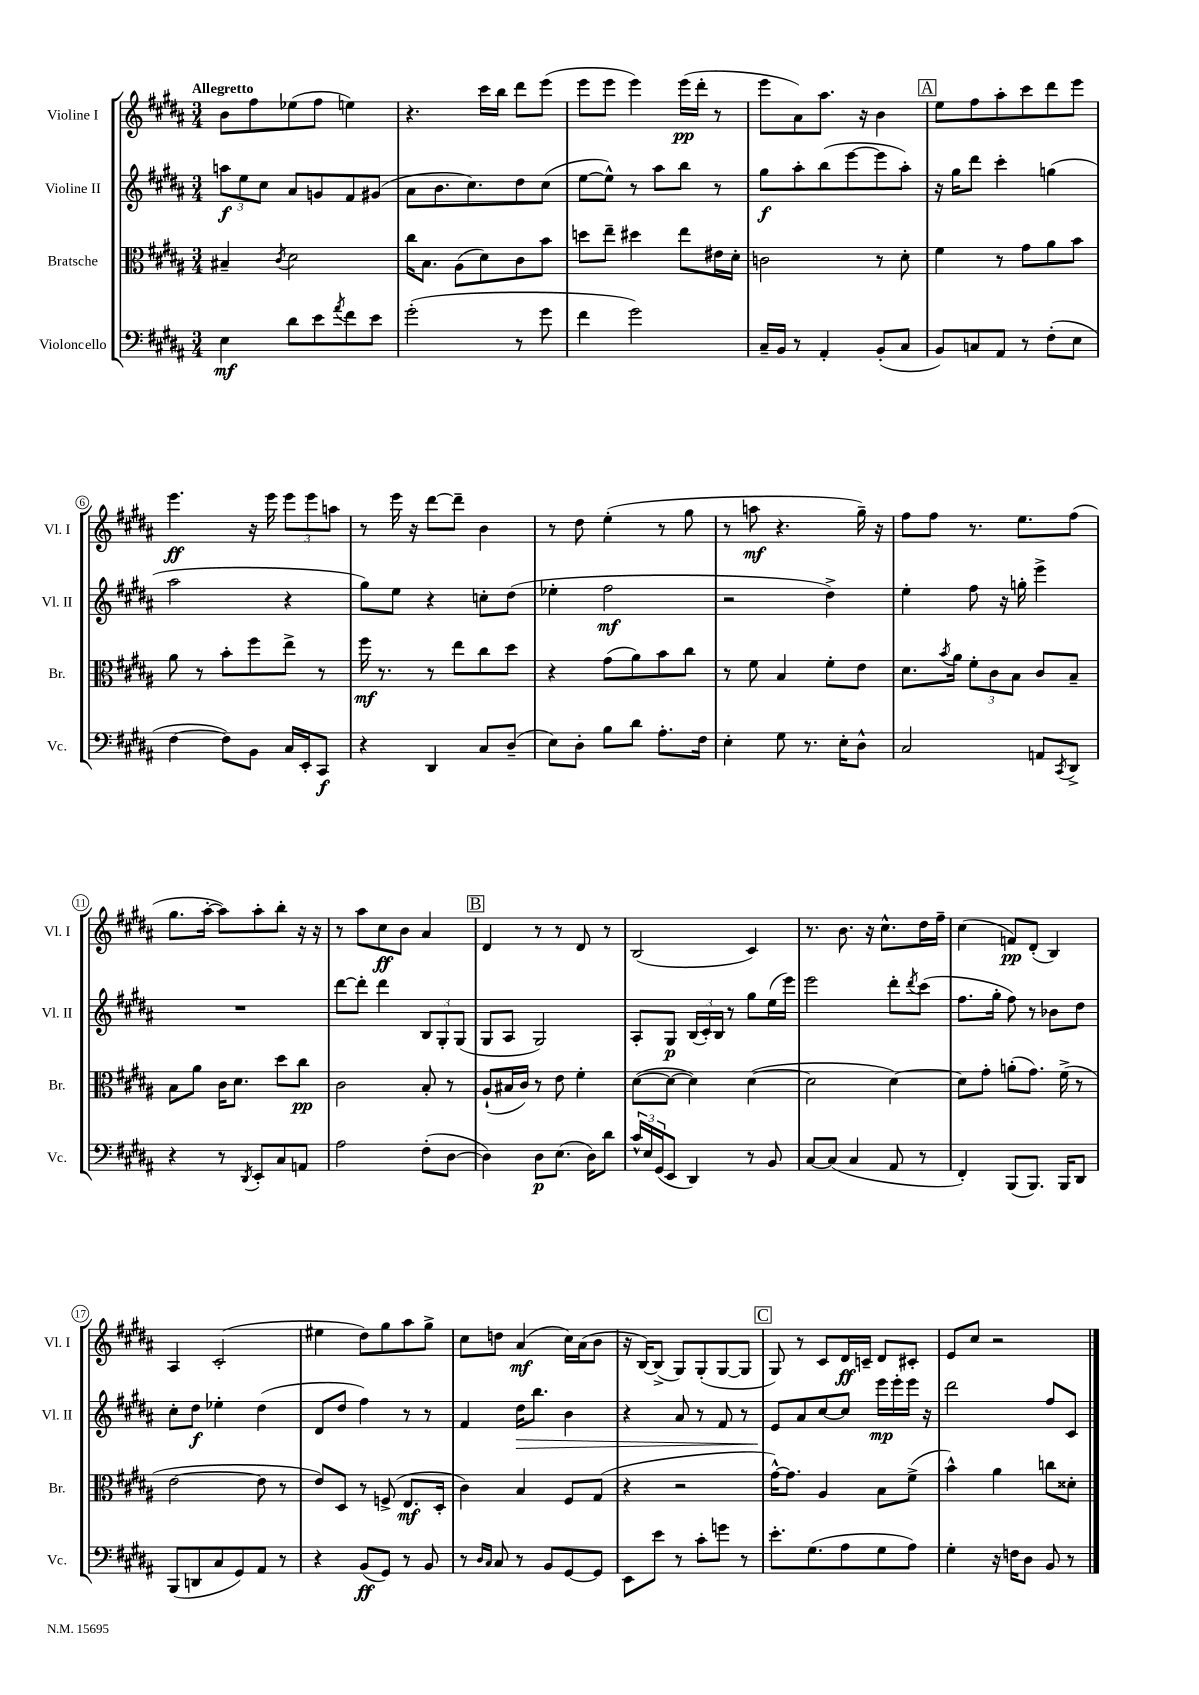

**kern	**kern	**kern	**kern
*staff4	*staff3	*staff2	*staff1
*clefF4	*clefC3	*clefG2	*clefG2
*k[f#c#g#d#a#]	*k[f#c#g#d#a#]	*k[f#c#g#d#a#]	*k[f#c#g#d#a#]
*M3/4	*M3/4	*M3/4	*M3/4
4E\	4B#~/	12aa\L	8b\L
.	.	12ee\	.
.	.	.	8ff#\
.	.	12cc#\J	.
.	8qc#/	.	.
8d#\L	2d#\	8a#/L	(8ee-\
8e\	.	8g/	8ff#\J
8qa#/	.	.	.
8f#\	.	8f#/	4ee\)
8e\J	.	(8g#/J	.
=	=	=	=
(2g#'\	16cc#\LK	8a#\L	4.r
.	8.B\J	.	.
.	.	8.b\	.
.	(8A#\L	.	.
.	.	8.cc#\)	.
.	8d#\)	.	16ccc#\LL
.	.	.	16bb\JJ
8r	8c#\	8dd#\	8ddd#\L
8g#\	8b\J	(8cc#\J	(8eee\J
=	=	=	=
4f#\	8dd\L	[8ee\L	8eee\L
.	8ee~\J	8ee^^\]J)	8eee\J
2g#\)	4dd#\	8r	4eee\)
.	.	8aa#\L	.
.	8ee\L	8bb\J	(16eee\LL
.	.	.	16ddd#'\JJ
.	16e#\L	8r	8r
.	16d#'\JJ	.	.
=	=	=	=
16C#~/LL	2c\	8gg#\L	8eee\L
16BB/JJ	.	.	.
8r	.	8aa#'\	8a#\)
4AA#'/	.	(8bb\	8.aa#\J
.	.	[8eee\	.
.	.	.	16r
(8BB'/L	8r	8eee\]	4b\
8C#/J	8d#'\	8aa#'\J)	.
=	=	=	=
8BB/L)	4f#\	16r	8ee\L
.	.	16gg#\LK	.
8C/	.	8ddd#\J	8ff#\
8AA#/J	8r	4ccc#'\	8aa#'\
8r	8g#\L	.	8ccc#\
(8F#'\L	8a#\	(4gg\	8ddd#\
8E\J	8b\J	.	8eee\J
=	=	=	=
[4F#\	8a#\	2aa#\	4.eee\
.	8r	.	.
8F#\]L)	8b'\L	.	.
8BB\J	8ff#\	.	16r
.	.	.	16eee\
16C#/LL	8ee^\J	4r	12eee\L
16EE'/J	.	.	.
.	.	.	12eee\
8CC#/J	8r	.	.
.	.	.	12aa\J
=	=	=	=
4r	16ff#\	8gg#\L)	8r
.	8.r	.	.
.	.	8ee\J	16eee\
.	.	.	16r
4DD#/	8r	4r	[8ddd#\L
.	8ee\L	.	8ddd#~\]J
8C#/L	8cc#\	8cc'\L	4b\
(8D#~/J	8dd#\J	(8dd#\J	.
=	=	=	=
8E\L)	4r	4ee-'\	8r
8D#'\J	.	.	8dd#\
8B\L	(8g#\L	2ff#\	(4ee'\
8d#\J	8a#\)	.	.
8.A#'\L	8b\	.	8r
.	8cc#\J	.	8gg#\
16F#\Jk	.	.	.
=	=	=	=
4E'\	8r	2r	8r
.	8f#\	.	8aa\
8G#\	4B/	.	4.r
8.r	.	.	.
.	8f#'\L	4dd#^\)	.
16E'\LK	.	.	.
8D#^^\J	8e\J	.	16gg#~\)
.	.	.	16r
=	=	=	=
2C#/	8.d#\L	4ee'\	8ff#\L
.	.	.	8ff#\J
.	8qb/	.	.
.	16a#\Jk	.	.
.	12f#'\L	8ff#\	8.r
.	12c#\	.	.
.	.	16r	.
.	12B\J	.	.
.	.	16gg'\	8.ee\L
8AA/L	8c#/L	4eee^\	.
8qCC#/	.	.	.
8DD#^/J	8B~/J	.	(8ff#\J
=	=	=	=
4r	8B\L	2.r	8.gg#\L
.	8a#\J	.	.
.	.	.	[16aa#'\Jk
8r	16c#\LK	.	8aa#\]L)
.	8.d#\J	.	.
8qDD#/	.	.	.
8EE'/L	.	.	8aa#'\
8C#/	8dd#\L	.	8bb'\J
8AA/J	8cc#\J	.	16r
.	.	.	16r
=	=	=	=
2A#\	2c#\	[8ddd#\L	8r
.	.	8ddd#'\]J	8aa#\L
.	.	4ddd#\	8cc#\
.	.	.	8b\J
(8F#'\L	8B'/	12B/L	4a#/
.	.	12G#'/	.
[8D#\J	8r	.	.
.	.	(12G#/J	.
=	=	=	=
4D#\])	(8A#`/L	8G#/L	4d#/
.	16B#/L	8A#/J	.
.	16c#/JJ)	.	.
8D#\L	8r	2G#/)	8r
(8.E\J	8e\	.	8r
.	4f#'\	.	8d#/
16D#\LK)	.	.	.
8d#\J	.	.	8r
=	=	=	=
24c#^^/LL	([8d#\L	8A#'/L	(2B/
24E/	.	.	.
(24GG#/J	.	.	.
8EE/J	8d#\_J	8G#/J	.
4DD#/)	4d#\])	(24B/LL	.
.	.	24c#'/)	.
.	.	24B/JJ	.
.	.	8r	.
8r	([4d#\	8gg#\L	4c#/)
8BB/	.	(16ee\L	.
.	.	16eee\JJ)	.
=	=	=	=
[8C#/L	2d#\]	2eee\	8.r
(8C#/]J	.	.	.
.	.	.	8.b\
4C#/	.	.	.
.	.	.	16r
.	.	.	8.cc#^^\L
8AA#/	[4d#\)	8ddd#'\L	.
.	.	8qddd#/	.
8r	.	(8ccc#\J	16dd#\L
.	.	.	16ff#~\JJ
=	=	=	=
4FF#'/)	8d#\]L	8.ff#\L	(4cc#\
.	8g#'\J	.	.
.	.	16gg#'\Jk	.
(8BBB/L	(8a'\L	8ff#\)	8f/L)
8.BBB/J)	8.g#\J)	8r	(8d#'/J
.	.	8b-\L	4B/)
16BBB/LK	(16f#^\	.	.
8DD#/J	8r	8dd#\J	.
=	=	=	=
(8BBB/L	[2e\	8cc#'\L	4A#/
8DD/	.	8dd#\J	.
8C#/	.	4ee-'\	(2c#'/
8GG#/)	.	.	.
8AA#/J	8e\]	(4dd#\	.
8r	8r	.	.
=	=	=	=
4r	8e/L)	8d#/L	4ee#\
.	8D#/J	8dd#/J	.
(8BB/L	8r	4ff#\)	8dd#\L)
8GG#/J)	(8F^/	.	8gg#\
8r	8.E/L	8r	8aa#\
8BB/	.	8r	8gg#^\J
.	16D#'/Jk	.	.
=	=	=	=
8r	4c#\)	4f#/	8cc#\L
16qqD#/LL	.	.	.
16qqC#/JJ	.	.	.
8C#/	.	.	8dd\J
8r	4B/	16dd#\LK	(4a#/
.	.	8.bb\J	.
8BB/L	.	.	.
[8GG#/	8F#/L	4b\	16cc#\LL)
.	.	.	(16a#\J
8GG#/]J	(8G#/J	.	8b\J
=	=	=	=
8EE\L	4r	4r	16r
.	.	.	[16B/LK)
8e\J	.	.	(8B^/]J
8r	2r	8a#/	8G#/L)
8c#'\L	.	8r	(8G#'/
8g\J	.	8f#/	[8G#/
8r	.	8r	8G#/]J
=	=	=	=
8.e'\L	[16g#^^\LK)	8e/L	8G#/)
.	8.g#\]J	.	.
.	.	8a#/	8r
(8.G#\	.	.	.
.	4A#/	[8cc#/	8c#/L
8A#\	.	8cc#/]J	16d#/L
.	.	.	16c~/JJ
8G#\	8B\L	16eee\LL	8d#/L
.	.	16eee'\	.
8A#\J)	(8f#^\J	16eee\JJ	8c#'/J
.	.	16r	.
=	=	=	=
4G#'\	4b^^\)	2ddd#\	8e/L
.	.	.	8cc#/J
16r	4a#\	.	2r
16F\LK	.	.	.
8D#\J	.	.	.
8BB/	8cc\L	8ff#/L	.
8r	8d##'\J	8c#/J	.
==	==	==	==
*-	*-	*-	*-
